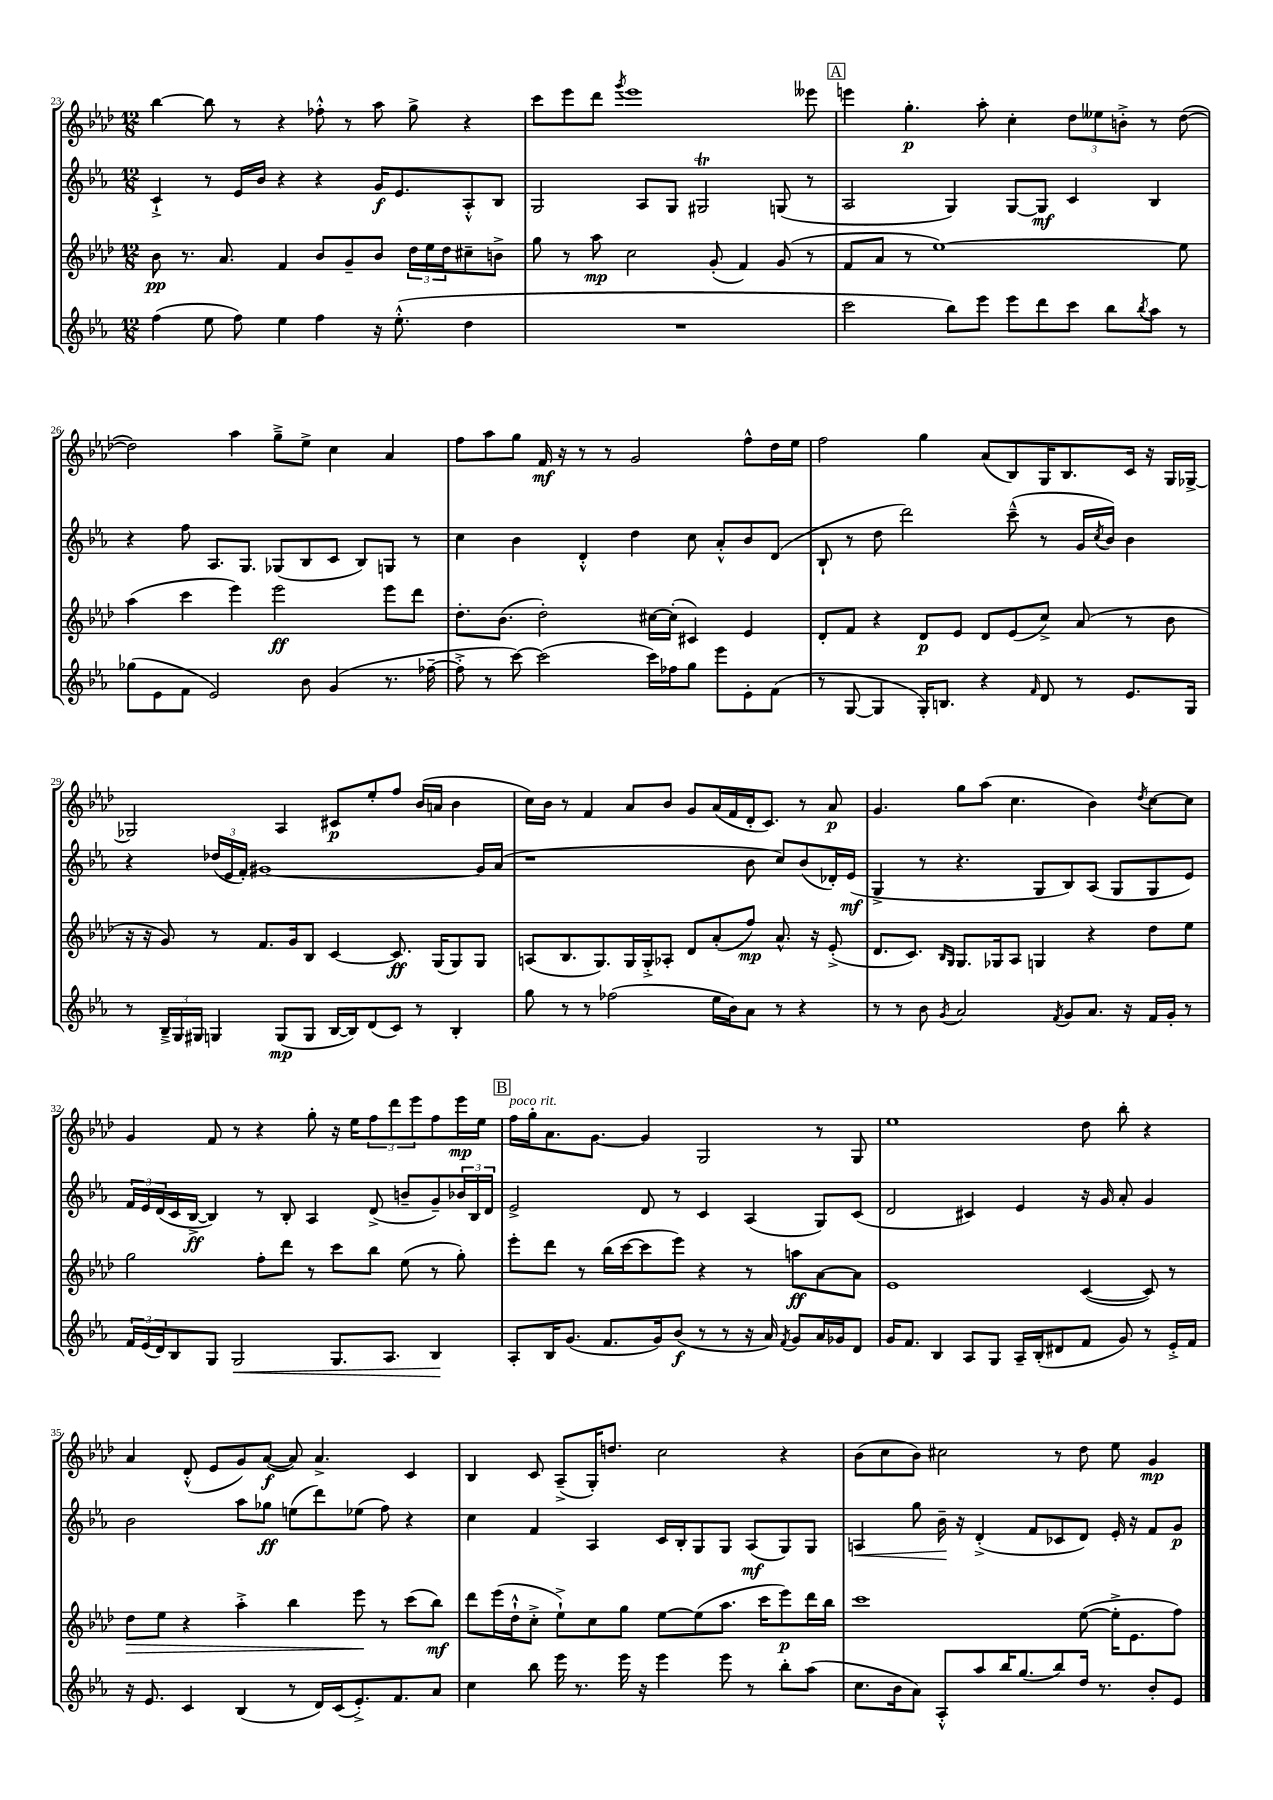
<<
\new StaffGroup <<
\new Staff = "s0" {
    \clef treble \key aes \major \numericTimeSignature \time 12/8
    bes''4~ bes''8 r8 r4 fes''8-.-^ r8 aes''8 g''8-> r4 |
    c'''8 ees'''8 des'''8 \acciaccatura { g'''8 } ees'''1 eeses'''8 |
    \mark \markup { \box "A" } e'''4 g''4.-.\p aes''8-. c''4-. \tuplet 3/2 { des''8 eeses''8 b'8-.-> } r8 des''8~( |
    des''2) aes''4 g''8---> ees''8-> c''4 aes'4 |
    f''8 aes''8 g''8 f'16\mf r16 r8 r8 g'2 f''8-^ des''16 ees''16 |
    f''2 g''4 aes'8( bes8) g16 bes8. c'16 r16 g16 ges16~-> |
    ges2 aes4 cis'8\p ees''8-. f''8 bes'16( a'16 bes'4 |
    c''16) bes'16 r8 f'4 aes'8 bes'8 g'8 aes'16( f'16 des'16-. c'8.) r8 aes'8\p |
    g'4. g''8 aes''8( c''4. bes'4) \acciaccatura { des''8 } c''8~ c''8 |
    g'4 f'8 r8 r4 g''8-. r16 ees''16 \tuplet 3/2 { f''8 des'''8 ees'''8 } f''8 ees'''16\mp ees''16 |
    \mark \markup { \box "B" } f''16^\markup { \italic "poco rit." } g''16-. aes'8. g'8.~ g'4 g2 r8 g8 |
    ees''1 des''8 bes''8-. r4 |
    aes'4 des'8-.-^( ees'8 g'8) aes'8~\f( aes'8) aes'4.-> c'4 |
    bes4 c'8 aes8--->( g16-.) d''8. c''2 r4 |
    bes'8( c''8 bes'8) cis''2 r8 des''8 ees''8 g'4\mp \bar "|." |
}
\new Staff = "s1" {
    \clef treble \key ees \major \numericTimeSignature \time 12/8
    c'4-!-> r8 ees'16 bes'16 r4 r4 g'16\f ees'8. aes8-.-^ bes8 |
    g2 aes8 g8 gis2\trill g8( r8 |
    \mark \markup { \box "A" } aes2 g4) g8~ g8\mf c'4 bes4 |
    r4 f''8 aes8. g8. ges8( bes8 c'8 bes8) g8 r8 |
    c''4 bes'4 d'4-.-^ d''4 c''8 aes'8-.-^ bes'8 d'8( |
    bes8-! r8 d''8 d'''2) c'''8---^( r8 g'16 \acciaccatura { c''8 } bes'16) bes'4 |
    r4 \tuplet 3/2 { des''16( ees'16 f'16-.) } gis'1~ gis'16 aes'16( |
    r1 bes'8 c''8) bes'8( des'16-.) ees'16\mf( |
    g4-> r8 r4. g8 bes8) aes8( g8 g8 ees'8) |
    \tuplet 3/2 { f'16 ees'16 d'16( } c'16 bes16~->\ff bes4) r8 bes8-. aes4 d'8->( b'8-- g'8--) \tuplet 3/2 { bes'16 bes16 d'16 } |
    \mark \markup { \box "B" } ees'2-> d'8 r8 c'4 aes4( g8) c'8( |
    d'2 cis'4) ees'4 r16 g'16 aes'8-. g'4 |
    bes'2 aes''8 ges''8\ff e''8( d'''8) ees''8( f''8) r4 |
    c''4 f'4 aes4 c'16 bes16-. g8 g8 aes8\mf( g8) g8 |
    a4\< g''8 bes'16--\! r16 d'4-.->( f'8 ces'8 d'8) ees'16-. r16 f'8 g'8\p \bar "|." |
}
\new Staff = "s2" {
    \clef treble \key aes \major \numericTimeSignature \time 12/8
    bes'8\pp r8. aes'8. f'4 bes'8 g'8-- bes'8 \tuplet 3/2 { des''16 ees''16 des''16 } cis''8-- b'8-> |
    g''8 r8 aes''8\mp c''2 g'8-.( f'4) g'8( r8 |
    \mark \markup { \box "A" } f'8 aes'8 r8 ees''1~) ees''8 |
    aes''4( c'''4 ees'''4) ees'''2\ff ees'''8 des'''8 |
    des''8.-. bes'8.( des''2-.) cis''16~ cis''16-.( cis'4) ees'4 |
    des'8-. f'8 r4 des'8\p ees'8 des'8 ees'8( c''8->) aes'8( r8 bes'8 |
    r16 r16 g'8) r8 f'8. g'16 bes8 c'4~ c'8.\ff g16( g8) g8 |
    a8( bes8. g8.) g16 g16-.-> aes8-. des'8 aes'8-.( f''8\mp) aes'8.-^ r16 ees'8-.->( |
    des'8. c'8.) \grace { bes16 g16 } g8. ges16 aes8 g4 r4 des''8 ees''8 |
    g''2 f''8-. des'''8 r8 c'''8 bes''8 ees''8( r8 g''8-.) |
    \mark \markup { \box "B" } ees'''8-. des'''8 r8 bes''16( c'''16~ c'''8 ees'''8) r4 r8 a''8\ff aes'8~ aes'8 |
    ees'1 c'4~( c'8) r8 |
    des''8\> ees''8 r4 aes''4-.-> bes''4 ees'''8\! r8 c'''8( bes''8\mf) |
    des'''8 ees'''16( des''16-!-^ c''8-.-> ees''8-!->) c''8 g''8 ees''8~ ees''8( aes''8. c'''16 ees'''8\p) des'''16 bes''16 |
    c'''1 ees''8~( ees''16-.-> ees'8. f''8) \bar "|." |
}
\new Staff = "s3" {
    \clef treble \key ees \major \numericTimeSignature \time 12/8
    f''4( ees''8 f''8) ees''4 f''4 r16 ees''8.-.-^( d''4 |
    R1. |
    \mark \markup { \box "A" } c'''2 bes''8) ees'''8 ees'''8 d'''8 c'''8 bes''8 \acciaccatura { bes''8 } aes''8 r8 |
    ges''8( ees'8 f'8 ees'2) bes'8 g'4( r8. fes''16~-- |
    fes''8-.-> r8 c'''8~) c'''2( c'''16) fes''16 g''8 ees'''8 ees'8-. f'8( |
    r8 g8~ g4 g16-.) b8. r4 \grace { f'16 } d'8 r8 ees'8. g16 |
    r8 \tuplet 3/2 { bes16---> g16 gis16 } g4 g8\mp( g8 bes16~ bes16) d'8( c'8) r8 bes4-. |
    g''8 r8 r8 fes''2( ees''16 bes'16) aes'8 r8 r4 |
    r8 r8 bes'8 \acciaccatura { g'8 } aes'2 \acciaccatura { f'8 } g'8 aes'8. r16 f'16 g'16-. r8 |
    \tuplet 3/2 { f'16 ees'16( d'16) } bes8 g8 g2\< g8. aes8. bes4\! |
    \mark \markup { \box "B" } aes8-. bes16 g'8.( f'8. g'16) bes'8\f( r8 r8 r16 aes'16) \acciaccatura { f'8 } g'8 aes'16 ges'16 d'8 |
    g'16 f'8. bes4 aes8 g8 aes16-- bes16-.( dis'8 f'8 g'8) r8 ees'16-.-> f'16 |
    r16 ees'8. c'4 bes4( r8 d'16) c'16( ees'8.-.->) f'8. aes'8 |
    c''4 bes''8 ees'''16 r8. ees'''16 r16 ees'''4 ees'''8 r8 bes''8-. aes''8( |
    c''8. bes'16 aes'8) aes8-.-^ aes''8 bes''16 g''8.( bes''8) d''16 r8. bes'8-. ees'8 \bar "|." |
}
>>
>>
\layout { \context { \Score currentBarNumber = #23 } }
